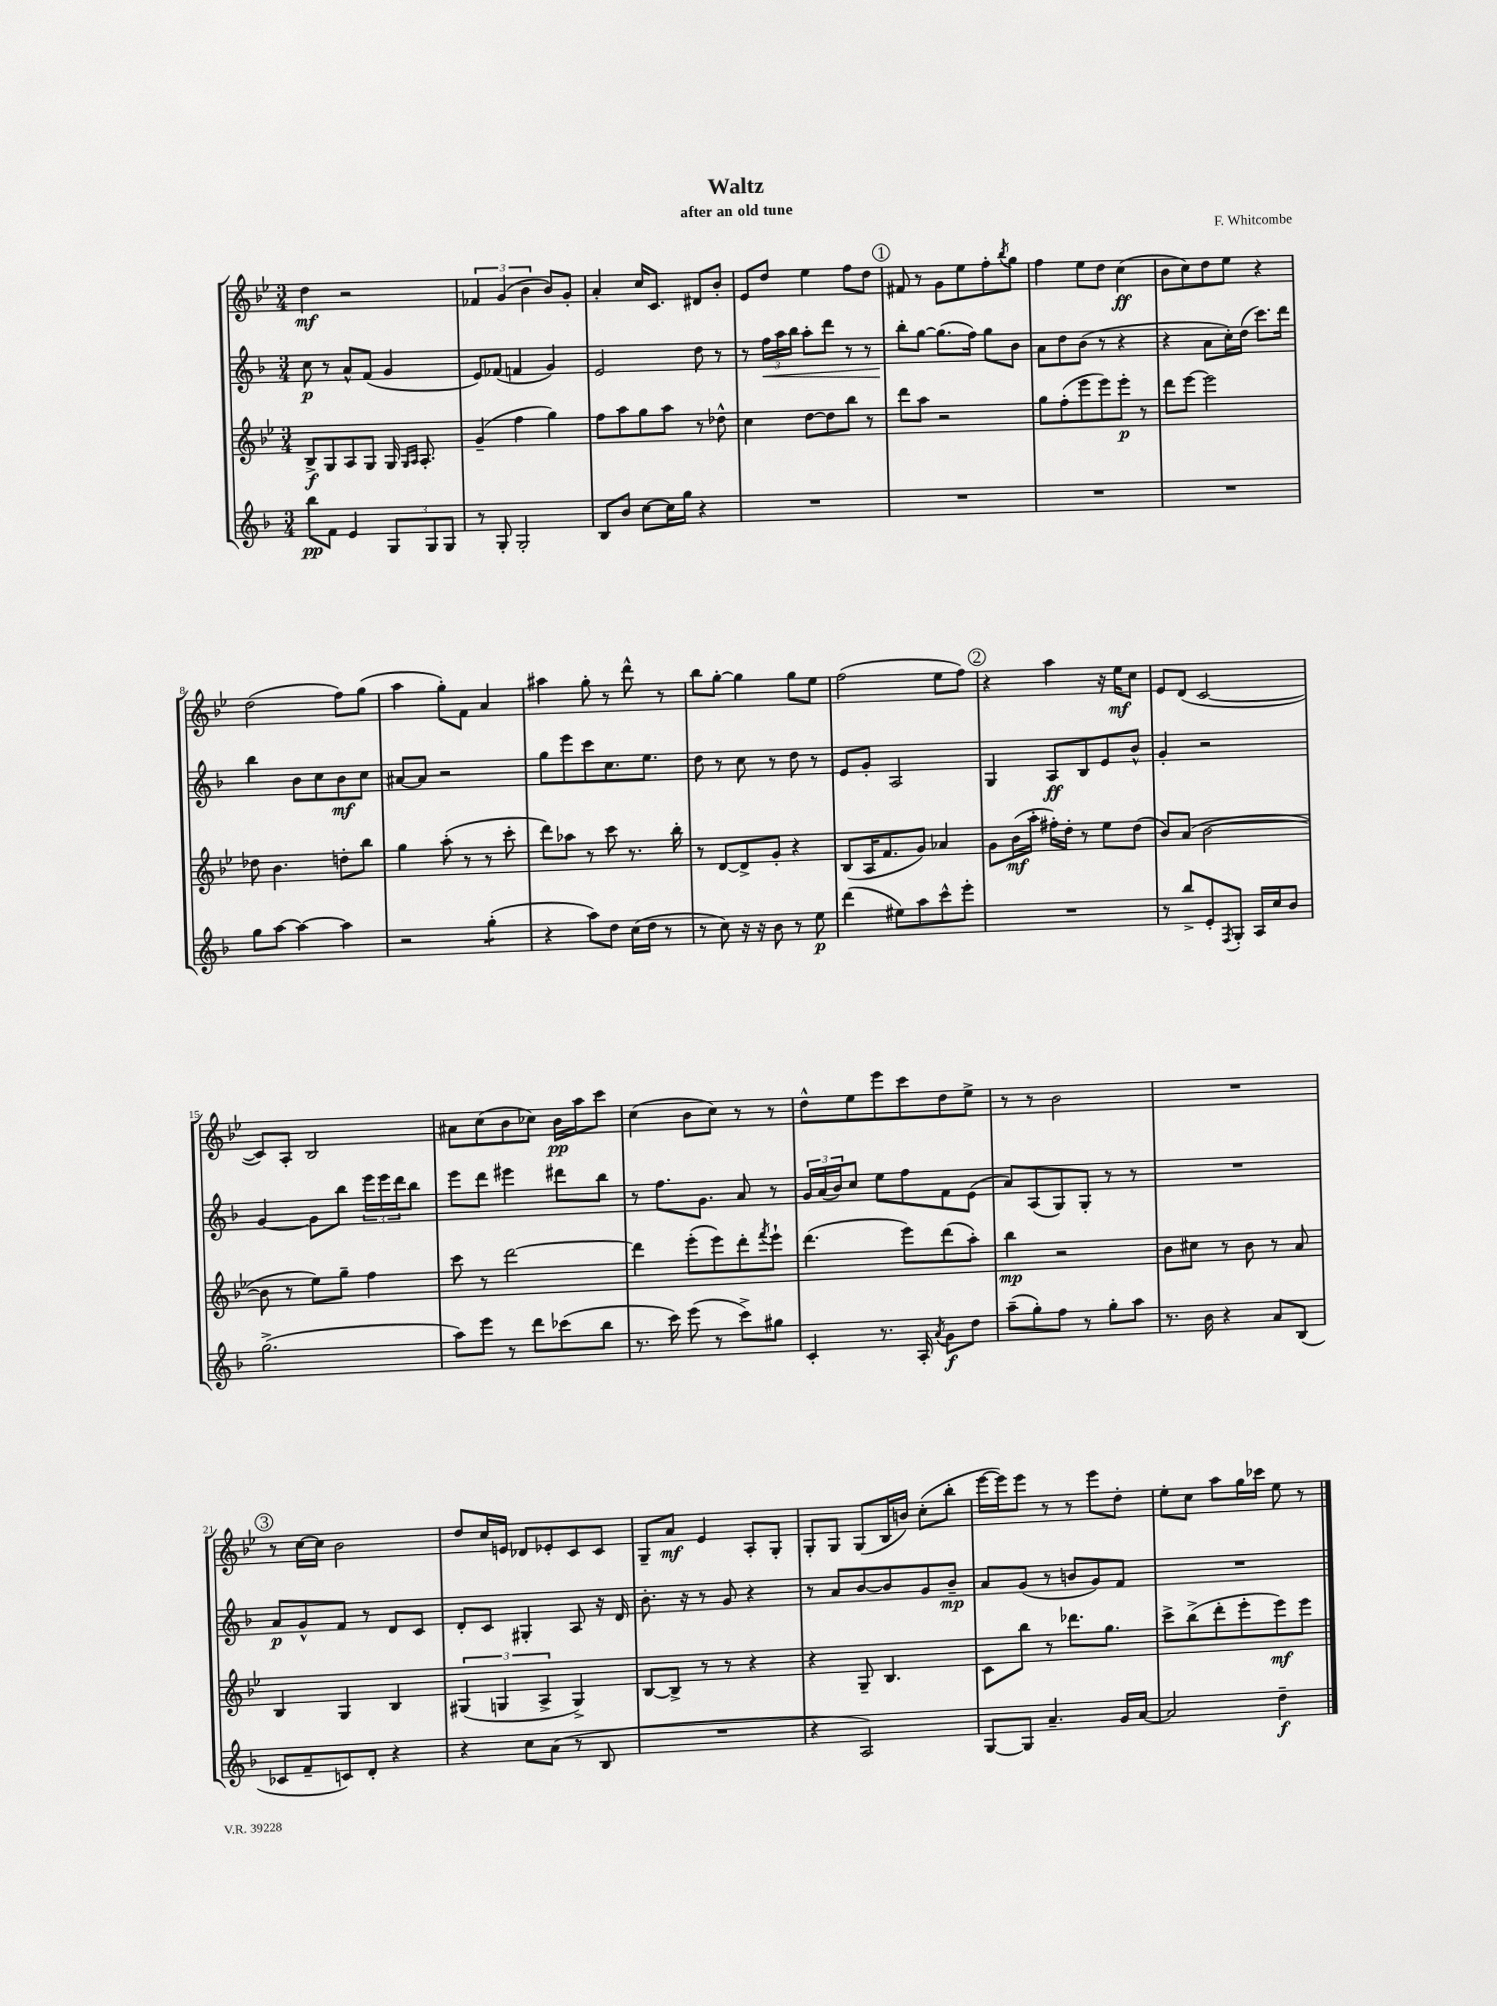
\header { title = "Waltz" composer = "F. Whitcombe" subtitle = "after an old tune" }
<<
\new StaffGroup <<
\new Staff = "s0" {
    \clef treble \key bes \major \numericTimeSignature \time 3/4
    d''4\mf r2 |
    \tuplet 3/2 { fes'4 g'4( bes'4 } bes'8) g'8-. |
    a'4-. c''16 c'8. dis'8 bes'8-. |
    ees'8 d''8 ees''4 f''8 d''8 |
    \mark \markup { \circle "1" } fis'8 r8 g'8 ees''8 f''8-. \acciaccatura { bes''8 } g''8 |
    f''4 ees''8 d''8 c''4\ff( |
    bes'8 c''8) d''8 ees''8 r4 |
    d''2( f''8) g''8( |
    a''4 g''8-.) f'8 a'4 |
    ais''4 g''8-. r8 d'''8-^ r8 |
    bes''8 g''8~-. g''4 g''8 ees''8 |
    f''2( ees''8 f''8) |
    \mark \markup { \circle "2" } r4 a''4 r16 ees''16\mf c''8 |
    ees'8 d'8( c'2~ |
    c'8) a8-. bes2 |
    ais'8 c''8( bes'8 ces''8) bes'16\pp a''16 c'''8 |
    c''4( bes'8 c''8) r8 r8 |
    d''8-^ ees''8 ees'''8 c'''8 d''8 ees''8-> |
    r8 r8 bes'2 |
    R2. |
    \mark \markup { \circle "3" } r8 c''16~ c''16 bes'2 |
    d''8 c''16 e'16 des'8 ees'8-. c'8 c'8 |
    g8-- a'8\mf ees'4 a8-. g8-. |
    g8-. g8 g8( bes16 b'16) c''8-.( bes''8-. |
    ees'''16~ ees'''16) ees'''8 r8 r8 ees'''8 d''8-. |
    ees''8-. c''8 a''8 g''16 ces'''16 ees''8 r8 \bar "|." |
}
\new Staff = "s1" {
    \clef treble \key f \major \numericTimeSignature \time 3/4
    c''8\p r8 a'8-^ f'8( g'4 |
    e'8) fes'8( f'4 g'4) |
    e'2 d''8 r8 |
    r8 \tuplet 3/2 { f''16\< a''16 bes''16 } a''8-. d'''8 r8 r8 |
    \mark \markup { \circle "1" } bes''8-.\! g''8~ g''8.( f''16) g''8 bes'8 |
    a'8 d''8 bes'8( r8 r4 |
    r4 a'8 c''16-.) d''16( c'''8.) d'''16 |
    bes''4 bes'8 c''8 bes'8\mf c''8 |
    ais'8~ ais'8 r2 |
    g''8 e'''8 c'''8 c''8. e''8. |
    d''8 r8 c''8 r8 d''8 r8 |
    e'8 g'8-. a2 |
    \mark \markup { \circle "2" } g4 a8\ff bes8 e'8 bes'8-^ |
    g'4-. r2 |
    g'4~ g'8 bes''8 \tuplet 3/2 { e'''16 e'''16 d'''16 } bes''8 |
    e'''8 d'''8 eis'''4 dis'''8 bes''8 |
    r8 f''8. g'8. a'8 r8 |
    \tuplet 3/2 { g'16 a'16( bes'16) } c''8 e''8 f''8 f'8 e'8( |
    a'8) a8( g8) g8-. r8 r8 |
    R2. |
    \mark \markup { \circle "3" } a'8\p g'8-^ f'8 r8 d'8 c'8 |
    d'8-. c'8 gis4-. a8 r16 d'16 |
    bes'8.-. r16 r8 g'8 r4 |
    r8 a'8 bes'8~ bes'8 g'8 bes'8--\mp |
    a'8 g'8( r8 b'8 g'8) f'8 |
    R2. \bar "|." |
}
\new Staff = "s2" {
    \clef treble \key bes \major \numericTimeSignature \time 3/4
    bes8->\f g8 a8 g8 g16 \grace { g16 a16 } a8.-. |
    g'4--( f''4 g''4) |
    f''8 a''8 g''8 a''8 r8 des''8-^ |
    c''4 d''8~ d''8 bes''8 r8 |
    \mark \markup { \circle "1" } d'''8 a''8 r2 |
    g''8 f''8-.( ees'''8 ees'''8) ees'''8-.\p r8 |
    d'''8 ees'''8~ ees'''2 |
    des''8 bes'4. d''8-. bes''8 |
    g''4 a''8-.( r8 r8 c'''8-. |
    d'''8) aes''8 r8 c'''8 r8. bes''16-. |
    r8 d'8~ d'8-> g'8-. r4 |
    bes8( a16 f'8. g'8) aes'4 |
    \mark \markup { \circle "2" } g'8 bes'16\mf( a''16-. fis''16-.) d''16-. r8 ees''8 d''8( |
    bes'8) a'8( bes'2~ |
    bes'8 r8 ees''8) g''8-- f''4 |
    c'''8 r8 d'''2~ |
    d'''4 ees'''8-.( ees'''8) d'''8-. \acciaccatura { f'''8 } ees'''8-! |
    d'''4.( ees'''8) d'''8( a''8-.) |
    bes''4\mp r2 |
    bes'8 cis''8 r8 bes'8 r8 a'8 |
    \mark \markup { \circle "3" } bes4 g4 bes4 |
    \tuplet 3/2 { gis4( g4 a4-> } g4->) |
    bes8~ bes8-> r8 r8 r4 |
    r4 g8-- bes4. |
    c'8 bes''8 r8 des'''8. g''8. |
    c'''8-> bes''8->( d'''8-. ees'''8-. ees'''8\mf) ees'''8 \bar "|." |
}
\new Staff = "s3" {
    \clef treble \key f \major \numericTimeSignature \time 3/4
    bes''8\pp f'8 e'4 \tuplet 3/2 { g8 g8 g8 } |
    r8 g8-. g2-. |
    bes8 bes'8 c''8~ c''16 g''16 r4 |
    R2. |
    \mark \markup { \circle "1" } R2. |
    R2. |
    R2. |
    g''8 a''8~ a''4~ a''4 |
    r2 g''4:8-.( |
    r4 a''8) d''8 c''16( d''16 r8 |
    r8 c''8) r16 r16 bes'8 r8 e''8\p |
    d'''4( eis''8) a''8 c'''8-^ e'''8-. |
    \mark \markup { \circle "2" } R2. |
    r8 bes''8-> e'8-. \acciaccatura { f8 } g8-. a16 c''16 bes'8 |
    g''2.->( |
    a''8) e'''8 r8 d'''8 ces'''8( bes''8 |
    r8. c'''16) e'''8( r8 c'''8->) gis''8 |
    c'4-. r8. a16-. \acciaccatura { a'8 } g'8\f d''8 |
    a''8--( g''8-.) f''8 r8 g''8-. a''8 |
    r8. bes'16 r4 a'8 bes8( |
    \mark \markup { \circle "3" } ces'8 f'8-- c'8) d'8-. r4 |
    r4 c''8 a'8( r8 bes8 |
    R2. |
    r4 a2) |
    g8~ g8 a'4.-- g'16 a'16~ |
    a'2 d''4--\f \bar "|." |
}
>>
>>
